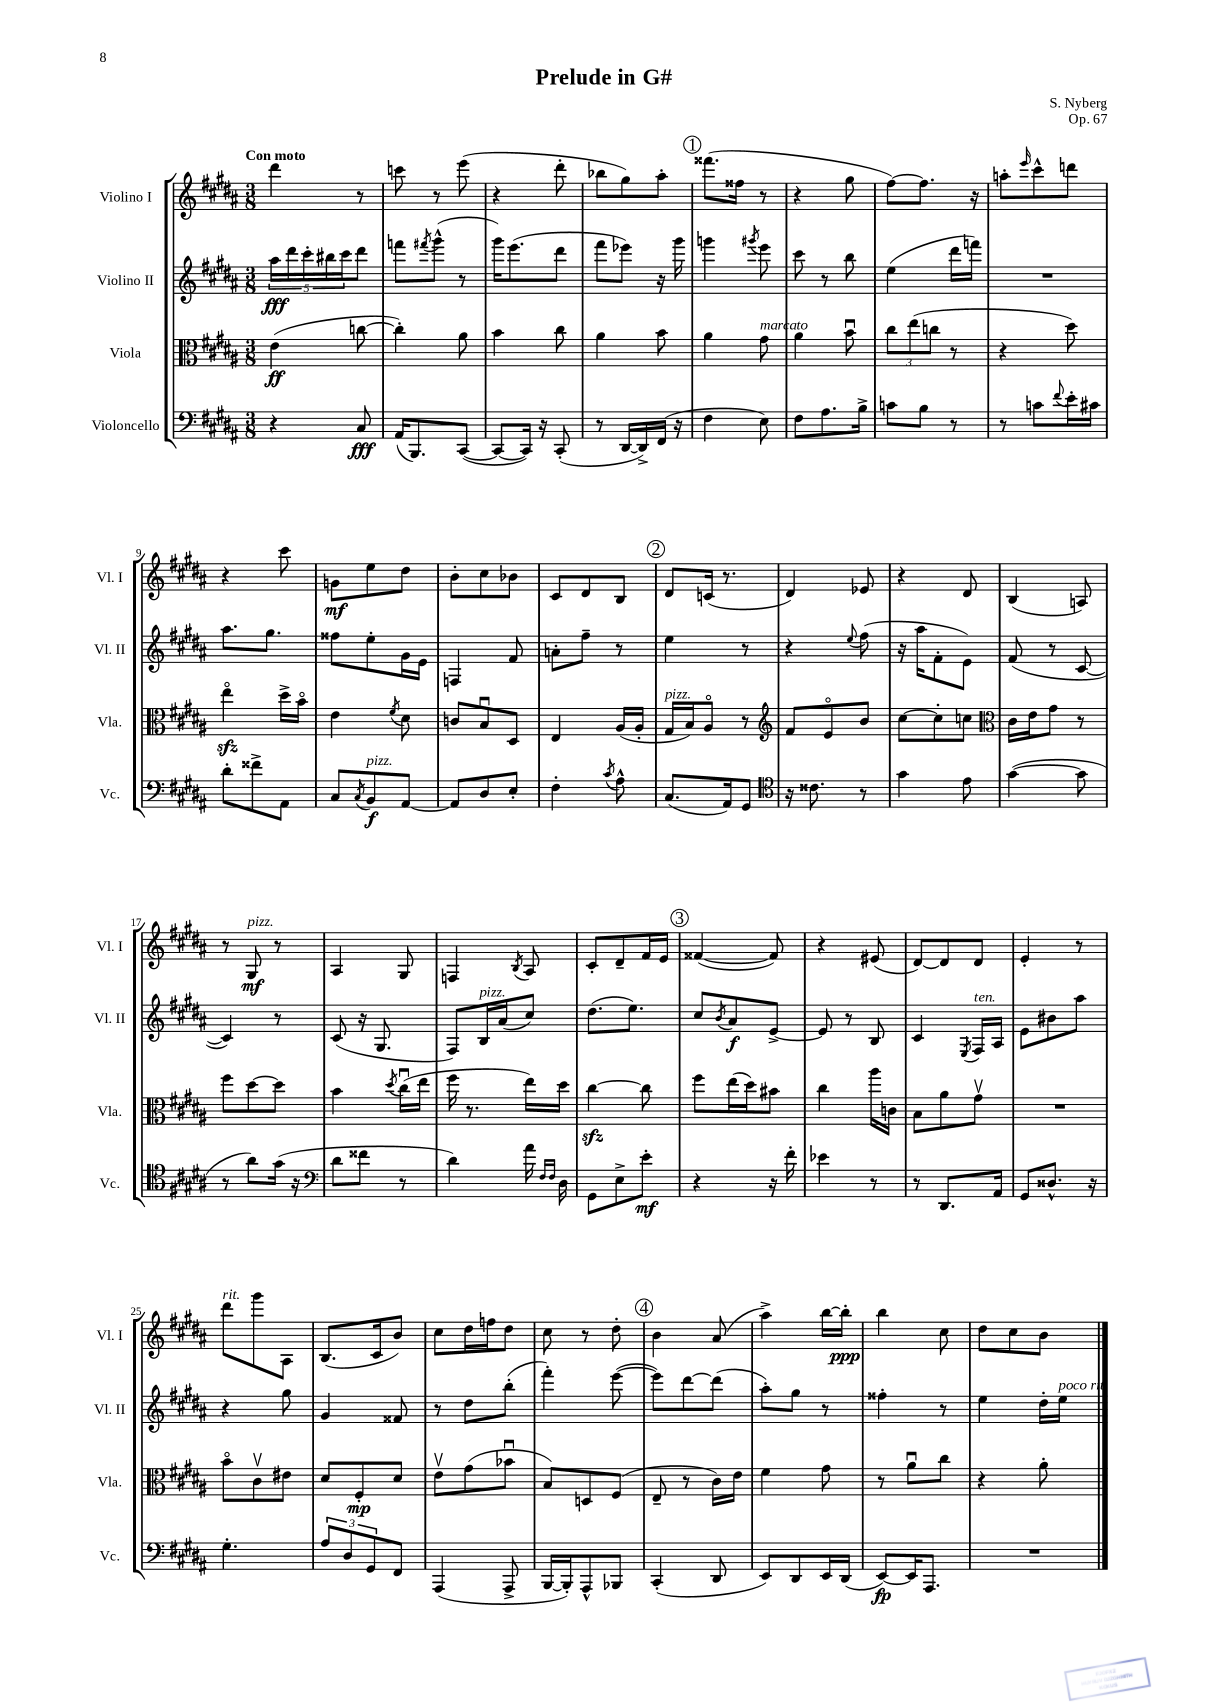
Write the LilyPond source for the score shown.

\header { title = "Prelude in G#" composer = "S. Nyberg" opus = "Op. 67" }
<<
\new StaffGroup <<
\new Staff = "s0" \with { instrumentName = "Violino I" shortInstrumentName = "Vl. I" } {
    \clef treble \key b \major \numericTimeSignature \time 3/8 \tempo "Con moto"
    dis'''4 r8 |
    c'''8 r8 e'''8( |
    r4 dis'''8-. |
    bes''8 gis''8) ais''8-. |
    \mark \markup { \circle "1" } fisis'''8.( fisis''16 r8 |
    r4 gis''8 |
    fis''8~) fis''8. r16 |
    a''8-. \grace { e'''16 } cis'''8-^ d'''8 |
    r4 cis'''8 |
    g'8\mf e''8 dis''8 |
    b'8-. cis''8 bes'8 |
    cis'8 dis'8 b8 |
    \mark \markup { \circle "2" } dis'8 c'16( r8. |
    dis'4) ees'8 |
    r4 dis'8 |
    b4( a8) |
    r8 gis8\mf^\markup { \italic "pizz." } r8 |
    ais4 gis8 |
    f4 \acciaccatura { b8 } ais8 |
    cis'8-. dis'8-- fis'16 e'16 |
    \mark \markup { \circle "3" } fisis'4~( fisis'8) |
    r4 eis'8( |
    dis'8~) dis'8 dis'8 |
    e'4-. r8 |
    dis'''8^\markup { \italic "rit." } gis'''8 ais8 |
    b8.( cis'16 b'8) |
    cis''8 dis''16 f''16 dis''8 |
    cis''8 r8 dis''8-. |
    \mark \markup { \circle "4" } b'4 ais'8( |
    ais''4->) b''16~ b''16-.\ppp |
    b''4 cis''8 |
    dis''8 cis''8 b'8 \bar "|." |
}
\new Staff = "s1" \with { instrumentName = "Violino II" shortInstrumentName = "Vl. II" } {
    \clef treble \key b \major \numericTimeSignature \time 3/8
    \tuplet 5/4 { ais''16\fff dis'''16 cis'''16-. bis''16 cis'''16 } dis'''8 |
    f'''8 \acciaccatura { fis'''8 } gis'''8-^( r8 |
    gis'''16) e'''8.( dis'''8 |
    fis'''8 ees'''8) r16 gis'''16 |
    \mark \markup { \circle "1" } g'''4 \acciaccatura { gis'''8 } e'''8 |
    cis'''8 r8 b''8 |
    e''4( dis'''16 f'''16) |
    R4. |
    ais''8. gis''8. |
    fisis''8 e''8-. gis'16 e'16 |
    f4 fis'8 |
    a'8-. fis''8-- r8 |
    \mark \markup { \circle "2" } e''4 r8 |
    r4 \appoggiatura { e''8 } fis''8( |
    r16 ais''16 fis'8-. e'8) |
    fis'8( r8 cis'8~ |
    cis'4) r8 |
    cis'8( r16 gis8. |
    fis8) b16^\markup { \italic "pizz." } ais'16( cis''8) |
    dis''8.( e''8.) |
    \mark \markup { \circle "3" } cis''8 \acciaccatura { b'8 } ais'8\f e'8~-> |
    e'8 r8 b8 |
    cis'4 \acciaccatura { e8 } fis16^\markup { \italic "ten." } ais16 |
    e'8 bis'8 ais''8 |
    r4 gis''8 |
    gis'4 fisis'8 |
    r8 dis''8 b''8-.( |
    fis'''4-.) e'''8~( |
    \mark \markup { \circle "4" } e'''8) dis'''8~ dis'''8( |
    ais''8-.) gis''8 r8 |
    fisis''4-. r8 |
    e''4 dis''16-. e''16^\markup { \italic "poco rit." } \bar "|." |
}
\new Staff = "s2" \with { instrumentName = "Viola" shortInstrumentName = "Vla." } {
    \clef alto \key b \major \numericTimeSignature \time 3/8
    e'4\ff( c''8~ |
    c''4-.) ais'8 |
    b'4 cis''8 |
    ais'4 b'8 |
    \mark \markup { \circle "1" } ais'4 gis'8^\markup { \italic "marcato" } |
    ais'4 b'8\downbow |
    \tuplet 3/2 { cis''8 e''8( c''8 } r8 |
    r4 dis''8) |
    e''4\flageolet\sfz dis''16-> b'16\flageolet |
    e'4 \acciaccatura { fis'8 } dis'8 |
    c'8 b8\downbow dis8 |
    e4 ais16( ais16-. |
    \mark \markup { \circle "2" } gis16^\markup { \italic "pizz." } b16) ais8\flageolet r8 |
    \clef treble fis'8 e'8\flageolet b'8 |
    cis''8~ cis''8-. c''8 |
    \clef alto cis'16 e'16 gis'8 r8 |
    fis''8 dis''8~ dis''8 |
    b'4 \acciaccatura { dis''8 } cis''16\downbow( e''16 |
    fis''16 r8. e''16) dis''16 |
    cis''4~\sfz cis''8 |
    \mark \markup { \circle "3" } fis''8 e''16( dis''16) bis'8 |
    cis''4 ais''16 c'16 |
    b8 ais'8 gis'8\upbow |
    R4. |
    b'8\flageolet cis'8\upbow eis'8 |
    dis'8 fis8-.\mp dis'8 |
    e'8\upbow gis'8( bes'8\downbow |
    b8) d8 fis8( |
    \mark \markup { \circle "4" } e8-- r8 cis'16) e'16 |
    fis'4 gis'8 |
    r8 ais'8\downbow cis''8 |
    r4 ais'8-. \bar "|." |
}
\new Staff = "s3" \with { instrumentName = "Violoncello" shortInstrumentName = "Vc." } {
    \clef bass \key b \major \numericTimeSignature \time 3/8
    r4 cis8\fff |
    ais,16( b,,8.) cis,8~( |
    cis,8~ cis,16) r16 cis,8-.( |
    r8 dis,16~ dis,16->) fis,16( r16 |
    \mark \markup { \circle "1" } fis4 e8) |
    fis8 ais8. b16-> |
    c'8 b8 r8 |
    r8 c'8 \appoggiatura { fis'8 } e'16-. cis'16 |
    dis'8-. fisis'8-> ais,8 |
    cis8 \acciaccatura { cis8 } b,8\f^\markup { \italic "pizz." } ais,8~ |
    ais,8 dis8 e8-. |
    fis4-. \acciaccatura { cis'8 } ais8-^ |
    \mark \markup { \circle "2" } cis8.( ais,16) gis,8 |
    \clef tenor r16 cisis'8. r8 |
    gis'4 e'8 |
    gis'4~( gis'8 |
    r8 ais'8) gis'16( r16 |
    \clef bass dis'8 fisis'8 r8 |
    dis'4) ais'16 \grace { fis16 fis16 } dis16 |
    gis,8 e8-> e'8-.\mf |
    \mark \markup { \circle "3" } r4 r16 fis'16-. |
    ees'4 r8 |
    r8 dis,8. ais,16 |
    gis,8 disis8.-^ r16 |
    gis4.-. |
    \tuplet 3/2 { ais8 dis8 gis,8 } fis,8 |
    ais,,4( ais,,8-> |
    b,,16~ b,,16-.) ais,,8-^ bes,,8 |
    \mark \markup { \circle "4" } cis,4-.( dis,8 |
    e,8) dis,8 e,16 dis,16( |
    e,8~\fp) e,16 ais,,8. |
    R4. \bar "|." |
}
>>
>>
